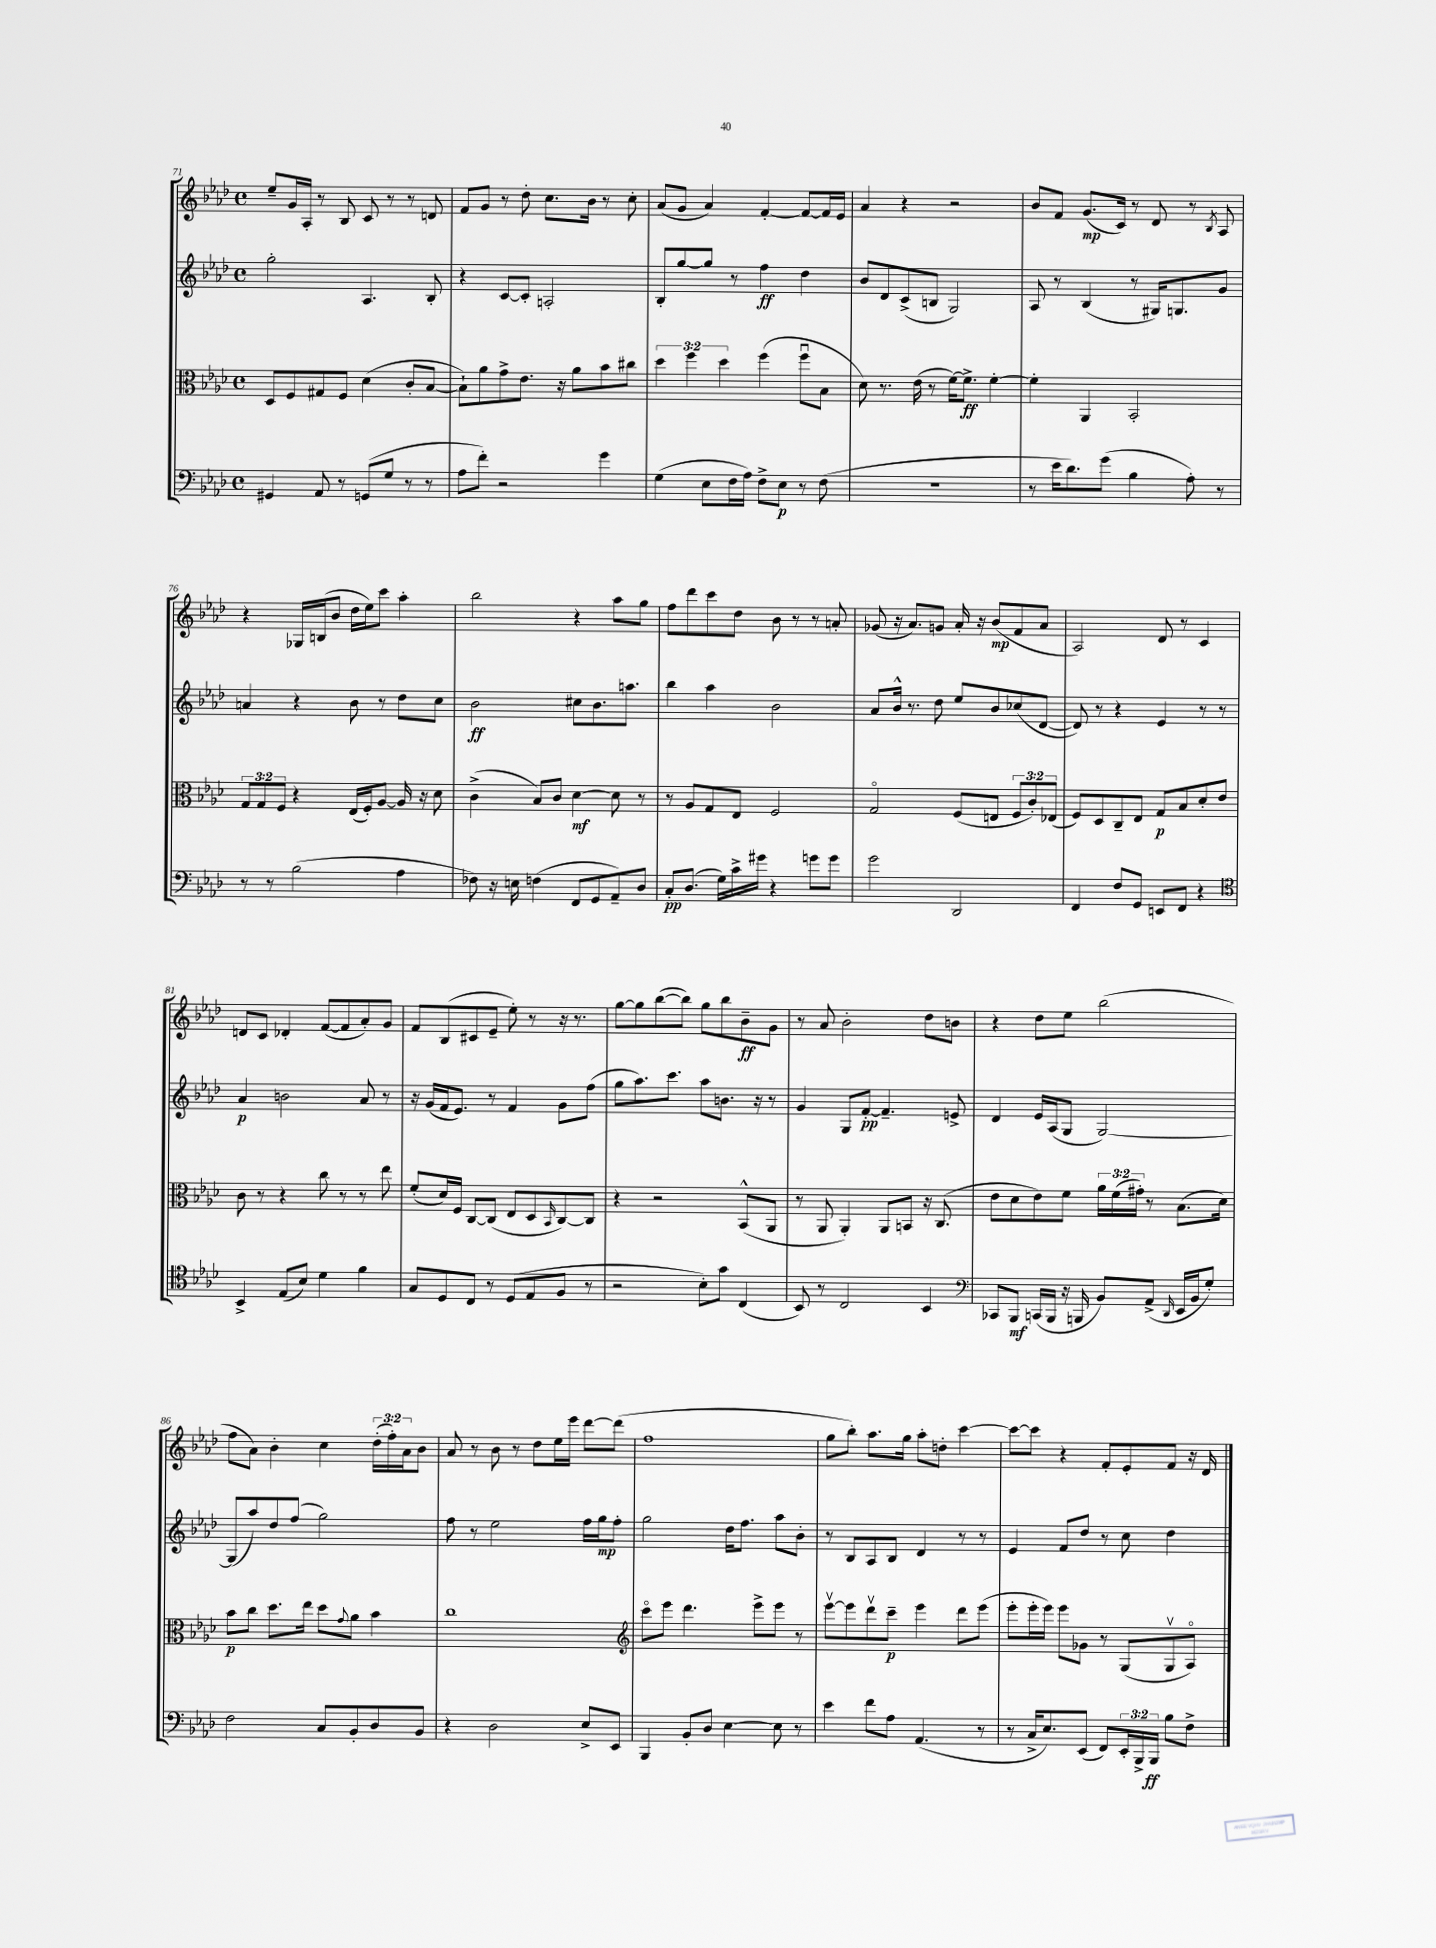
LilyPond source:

<<
\new StaffGroup <<
\new Staff = "s0" {
    \clef treble \key aes \major \defaultTimeSignature \time 4/4 \override Staff.TupletNumber.text = #tuplet-number::calc-fraction-text
    ees''8-- g'16 aes16-. r8 bes8 c'8 r8 r8 d'8 |
    f'8 g'8 r8 des''8-. c''8. bes'16 r8 c''8-. |
    aes'8( g'8 aes'4) f'4~-. f'8~ f'16 ees'16 |
    aes'4 r4 r2 |
    bes'8 f'8 g'8.\mp( c'16) r8 des'8 r8 \acciaccatura { bes8 } aes8 |
    r4 ges16 b16( bes'8 des''16 ees''16) c'''8 aes''4-. |
    bes''2 r4 aes''8 g''8 |
    f''8 des'''8 c'''8 des''8 bes'8 r8 r8 a'8-. |
    ges'8( r16 aes'8.) g'8 aes'16-. r16 bes'8\mp( f'8 aes'8 |
    aes2) des'8 r8 c'4 |
    d'8 c'8 des'4-. f'8~( f'8 aes'8-.) g'8 |
    f'8 bes8( cis'8 ees'8-- ees''8-.) r8 r16 r8. |
    g''8~ g''8 bes''8~( bes''8) g''8 bes''8 bes'8--\ff g'8 |
    r8 aes'8 bes'2-. des''8 b'8 |
    r4 des''8 ees''8 bes''2( |
    f''8 aes'8) bes'4-. c''4 \tuplet 3/2 { des''16-.( f''16-.) aes'16 } bes'8 |
    aes'8 r8 bes'8 r8 des''8 ees''16 ees'''16 des'''8~ des'''8( |
    f''1 |
    g''8 bes''8-.) aes''8. g''16 aes''8-. d''8-. c'''4~ |
    c'''8~ c'''8 r4 f'8-. ees'8-. f'8 r16 des'16 \bar "|." |
}
\new Staff = "s1" {
    \clef treble \key aes \major \defaultTimeSignature \time 4/4
    g''2-. aes4. bes8-. |
    r4 c'8~ c'8-. a2-. |
    bes8-. g''8~ g''8 r8 f''4\ff des''4 |
    bes'8 des'8 c'8->( b8 g2) |
    aes8 r8 bes4( r8 gis16) g8. g'8 |
    a'4 r4 bes'8 r8 des''8 c''8 |
    bes'2\ff cis''8 bes'8. a''8. |
    bes''4 aes''4 bes'2 |
    aes'8 bes'16-^ r8. des''8 ees''8 bes'8 ces''8( des'8~ |
    des'8) r8 r4 ees'4 r8 r8 |
    aes'4\p b'2 aes'8 r8 |
    r16 g'16( f'16 ees'8.) r8 f'4 g'8 f''8( |
    g''8 aes''8.) c'''8. aes''8 b'8. r16 r8 |
    g'4 g8 f'8~-.\pp f'4.-- e'8-> |
    des'4 ees'16 aes16( g8 g2~) |
    g8( aes''8) des''8 f''8( g''2) |
    f''8 r8 ees''2 f''16 g''16\mp f''8-. |
    g''2 des''16 f''8. aes''8 bes'8-. |
    r8 bes8 aes8 bes8 des'4 r8 r8 |
    ees'4 f'8 des''8 r8 c''8 des''4 \bar "|." |
}
\new Staff = "s2" {
    \clef alto \key aes \major \defaultTimeSignature \time 4/4 \override Staff.TupletNumber.text = #tuplet-number::calc-fraction-text
    des8 f8 gis8 f8 des'4( c'8-. bes8~ |
    bes8-!) aes'8 g'8-> ees'8. r16 aes'8 bes'8 cis''8 |
    \tuplet 3/2 { des''4 f''4 des''4 } f''4( f''8\downbow bes8 |
    des'8) r8. ees'16( r8 f'16~) f'8.->\ff f'4~-. |
    f'4-. aes,4 bes,2-. |
    \tuplet 3/2 { g8 g8 f8 } r4 ees16( f16-.) aes8~ aes16 r16 des'8 |
    c'4->( bes8) c'8 des'4~\mf des'8 r8 |
    r8 aes8 g8 ees8 f2 |
    g2\flageolet f8( e8 \tuplet 3/2 { f8 c'8-.) ees8( } |
    f8) des8 c8-- ees8 g8\p bes8 des'8-. ees'8 |
    c'8 r8 r4 c''8 r8 r8 ees''8 |
    f'8-.( des'16) f16 c8~ c8( ees8 des8 \grace { bes,16 } c8~) c8 |
    r4 r2 bes,8-^( aes,8 |
    r8 aes,8 aes,4-.) aes,8 b,8 r16 c8.( |
    ees'8 des'8 ees'8) f'8 \tuplet 3/2 { aes'16 f'16( gis'16-.) } r8 bes8.( des'16) |
    bes'8\p c''8 des''8. ees''16 des''8 \appoggiatura { g'8 } aes'8 bes'4 |
    c''1 |
    \clef treble c'''8\flageolet ees'''8 des'''4. ees'''8-> ees'''8 r8 |
    ees'''8~\upbow ees'''8 des'''8\upbow c'''8--\p ees'''4 des'''8 ees'''8( |
    ees'''8-. ees'''16-. ees'''16) ees'''8 ges'8 r8 g8( g8\upbow aes8\flageolet) \bar "|." |
}
\new Staff = "s3" {
    \clef bass \key aes \major \defaultTimeSignature \time 4/4 \override Staff.TupletNumber.text = #tuplet-number::calc-fraction-text
    gis,4 aes,8 r8 g,8( g8 r8 r8 |
    aes8 f'8-.) r2 g'4 |
    g4( ees8 f16 aes16) f8-> ees8\p r8 f8( |
    R1 |
    r8 ees'16 des'8.) g'8( bes4 aes8-.) r8 |
    r8 r8 bes2( aes4 |
    fes8) r16 e16 f4( f,8 g,8 aes,8--) des8 |
    c8-.\pp des8.( g16) c'16-> gis'16 r4 g'8 g'8 |
    g'2 des,2 |
    f,4 f8 g,8 e,8 f,8 r4 |
    \clef tenor bes,4-> ees8( bes8) des'4 f'4 |
    g8 des8 c8 r8 des8( ees8 f8 r8 |
    r2 bes8-.) g'8 c4( |
    bes,8) r8 c2 bes,4 |
    \clef bass ces,8 bes,,8\mf c,16( bes,,16 r16 b,,16 bes,8) aes,8->( \grace { des,16 } ees,16 bes,16 g8-.) |
    f2 c8 bes,8-. des8 bes,8 |
    r4 des2 ees8-> ees,8 |
    bes,,4 bes,8-. des8 ees4~ ees8 r8 |
    ees'4 f'8 aes8 aes,4.( r8 |
    r8 c16-> ees8.) ees,8( f,8) \tuplet 3/2 { ees,16-. bes,,16-> bes,,16\ff } bes8 f8-> \bar "|." |
}
>>
>>
\layout { \context { \Score currentBarNumber = #71 } }
